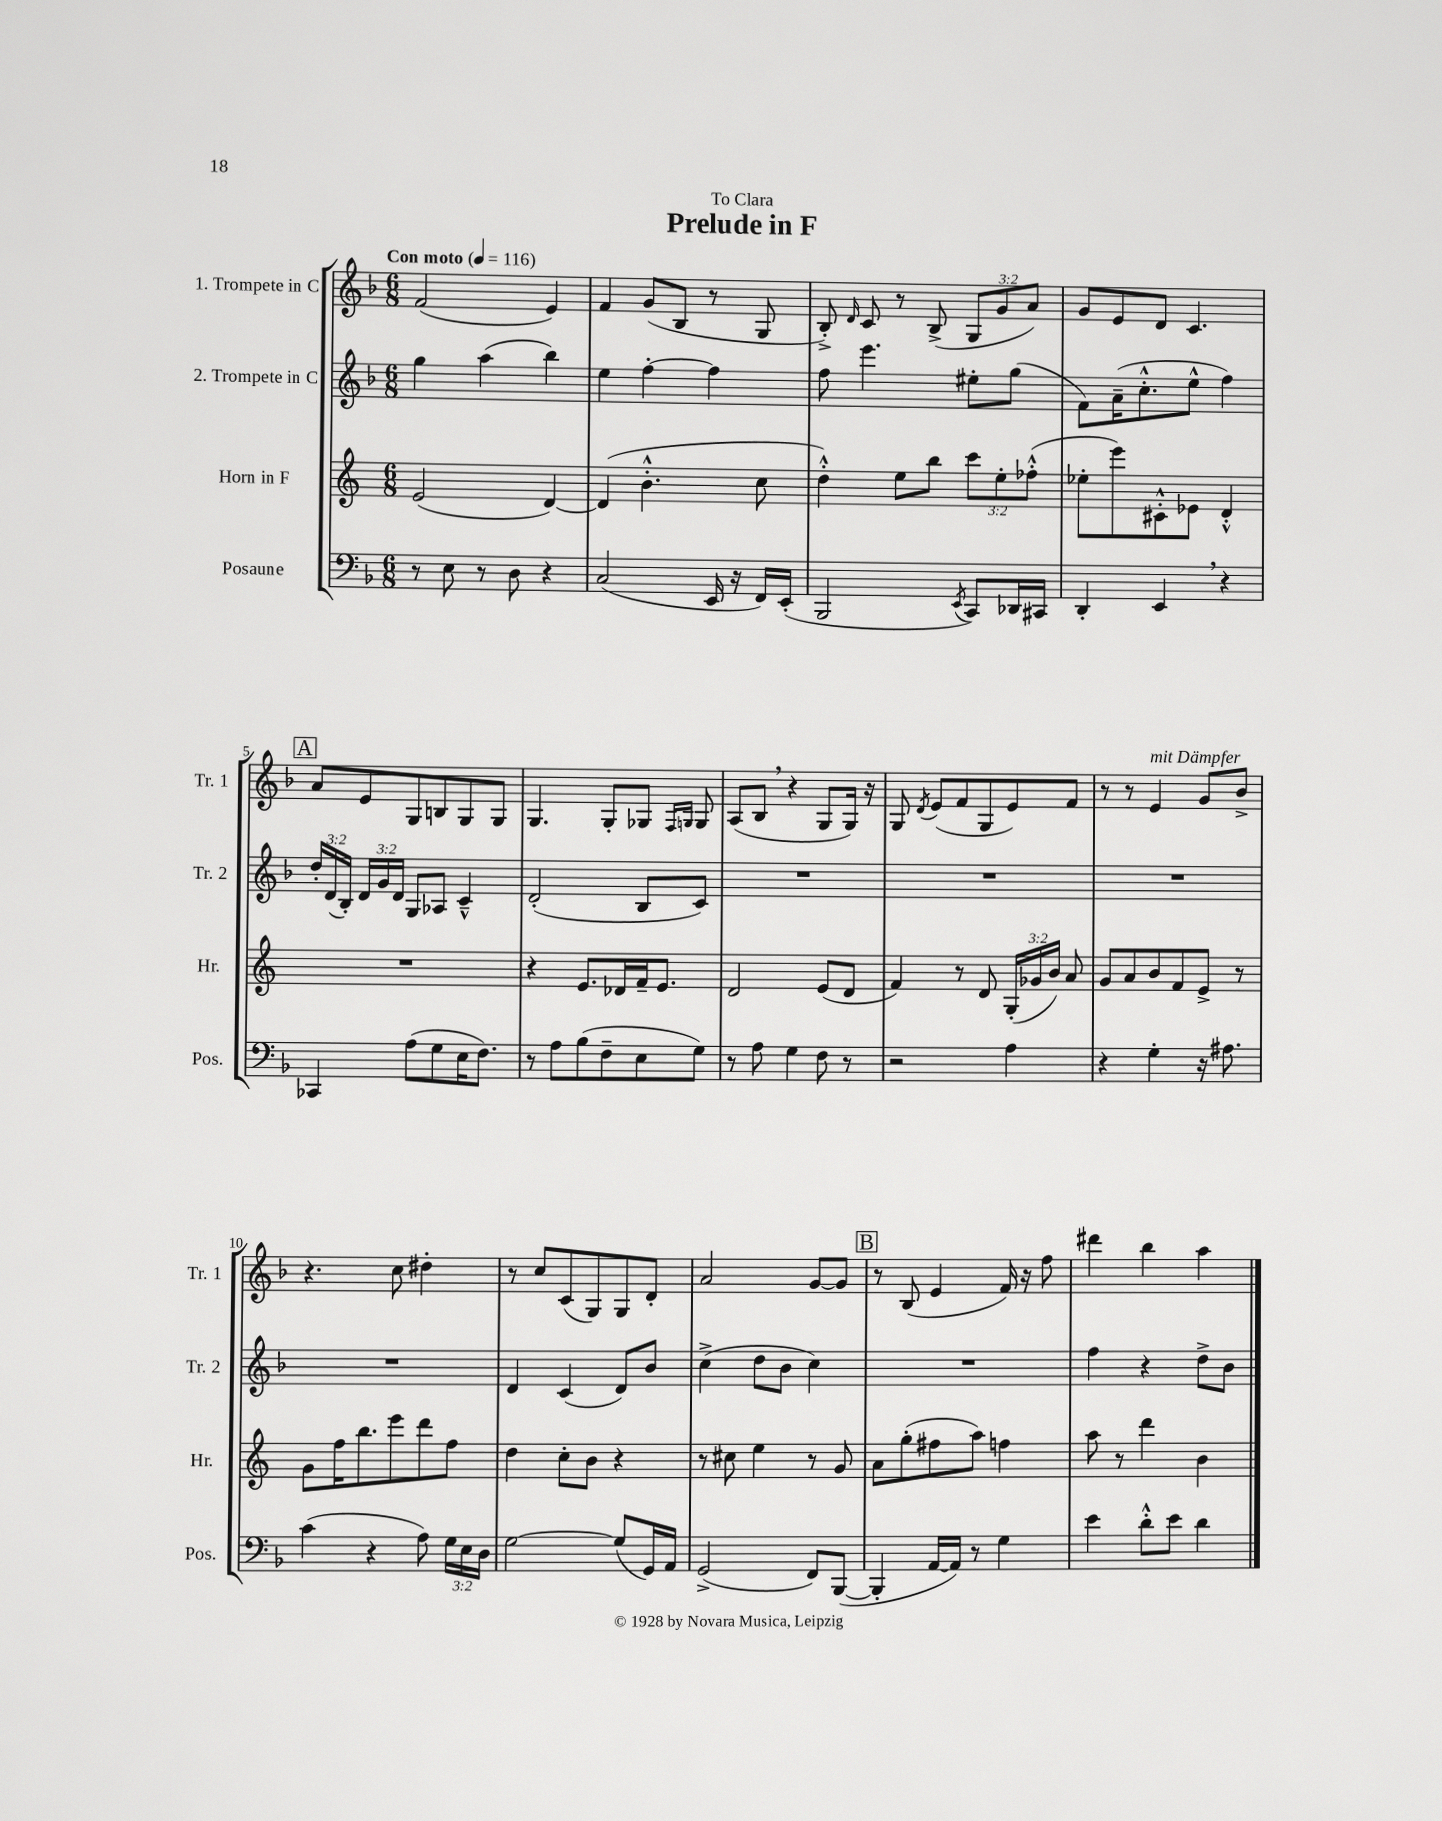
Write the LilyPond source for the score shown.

\header { title = "Prelude in F" dedication = "To Clara" }
<<
\new StaffGroup <<
\new Staff = "s0" \with { instrumentName = "1. Trompete in C" shortInstrumentName = "Tr. 1" } {
    \clef treble \key f \major \numericTimeSignature \time 6/8 \override Staff.TupletNumber.text = #tuplet-number::calc-fraction-text \tempo "Con moto" 4 = 116
    \autoBeamOff f'2( e'4) |
    f'4 g'8[( bes8] r8 g8 |
    bes8-.->) \grace { d'16 } c'8 r8 bes8->( \tuplet 3/2 { g8[ g'8 a'8]) } |
    g'8[ e'8 d'8] c'4. |
    \mark \markup { \box "A" } a'8[ e'8 g8 b8 g8 g8] |
    g4. g8[-. ges8] \grace { f16[ g16] } g8 |
    a8[( bes8] \breathe r4 g8[ g16]) r16 |
    g8 \acciaccatura { d'8 } e'8[( f'8 g8 e'8) f'8] |
    r8 r8 e'4^\markup { \italic "mit Dämpfer" } g'8[ bes'8]-> |
    r4. c''8 dis''4-. |
    r8 c''8[ c'8( g8) g8 d'8]-. |
    a'2 g'8[~ g'8] |
    \mark \markup { \box "B" } r8 bes8( e'4 f'16) r16 f''8 |
    dis'''4 bes''4 a''4 \bar "|." |
}
\new Staff = "s1" \with { instrumentName = "2. Trompete in C" shortInstrumentName = "Tr. 2" } {
    \clef treble \key f \major \numericTimeSignature \time 6/8 \override Staff.TupletNumber.text = #tuplet-number::calc-fraction-text
    \autoBeamOff g''4 a''4( bes''4) |
    e''4 f''4~-. f''4 |
    f''8 e'''4. eis''8[-. g''8]( |
    f'8[) a'16--( c''8.-.-^ e''8]-^ f''4) |
    \mark \markup { \box "A" } \tuplet 3/2 { d''16[-. d'16( bes16]-.) } \tuplet 3/2 { d'16[ g'16 d'16] } g8[ aes8] c'4---^ |
    d'2-.( bes8[ c'8]) |
    R2. |
    R2. |
    R2. |
    R2. |
    d'4 c'4( d'8[) bes'8] |
    c''4->( d''8[ bes'8] c''4) |
    \mark \markup { \box "B" } R2. |
    f''4 r4 d''8[-> bes'8] \bar "|." |
}
\new Staff = "s2" \with { instrumentName = "Horn in F" shortInstrumentName = "Hr." } {
    \clef treble \key c \major \numericTimeSignature \time 6/8 \override Staff.TupletNumber.text = #tuplet-number::calc-fraction-text
    \autoBeamOff e'2( d'4~) |
    d'4( b'4.-.-^ c''8 |
    d''4-.-^) e''8[ b''8] \tuplet 3/2 { c'''8[ e''8-. fes''8]-.-^( } |
    ees''8[-. e'''8) cis'8-.-^ ees'8] d'4-.-^ |
    \mark \markup { \box "A" } R2. |
    r4 e'8.[ des'16 f'16-- e'8.] |
    d'2 e'8[( d'8] |
    f'4) r8 d'8 \tuplet 3/2 { g16[-.( ges'16 b'16]) } a'8 |
    g'8[ a'8 b'8 f'8 e'8]-> r8 |
    g'8[ f''16 b''8. e'''8 d'''8 f''8] |
    d''4 c''8[-. b'8] r4 |
    r8 cis''8 e''4 r8 g'8 |
    \mark \markup { \box "B" } a'8[ g''8-.( fis''8 a''8]) f''4 |
    a''8 r8 d'''4 b'4 \bar "|." |
}
\new Staff = "s3" \with { instrumentName = "Posaune" shortInstrumentName = "Pos." } {
    \clef bass \key f \major \numericTimeSignature \time 6/8 \override Staff.TupletNumber.text = #tuplet-number::calc-fraction-text
    \autoBeamOff r8 e8 r8 d8 r4 |
    c2( e,16 r16 f,16[) e,16]-.( |
    bes,,2 \acciaccatura { e,8 } c,8[) des,16 cis,16] |
    d,4-. e,4 \breathe r4 |
    \mark \markup { \box "A" } ces,4 a8[( g8 e16 f8.]) |
    r8 a8[ bes8( f8-- e8 g8]) |
    r8 a8 g4 f8 r8 |
    r2 a4 |
    r4 g4-. r16 ais8. |
    c'4( r4 a8) \tuplet 3/2 { g16[ e16 d16] } |
    g2~ g8[( g,16) a,16] |
    g,2->( f,8[) bes,,8]~( |
    \mark \markup { \box "B" } bes,,4-. a,16[~ a,16]) r8 g4 |
    e'4 d'8[-.-^ e'8] d'4 \bar "|." |
}
>>
>>
